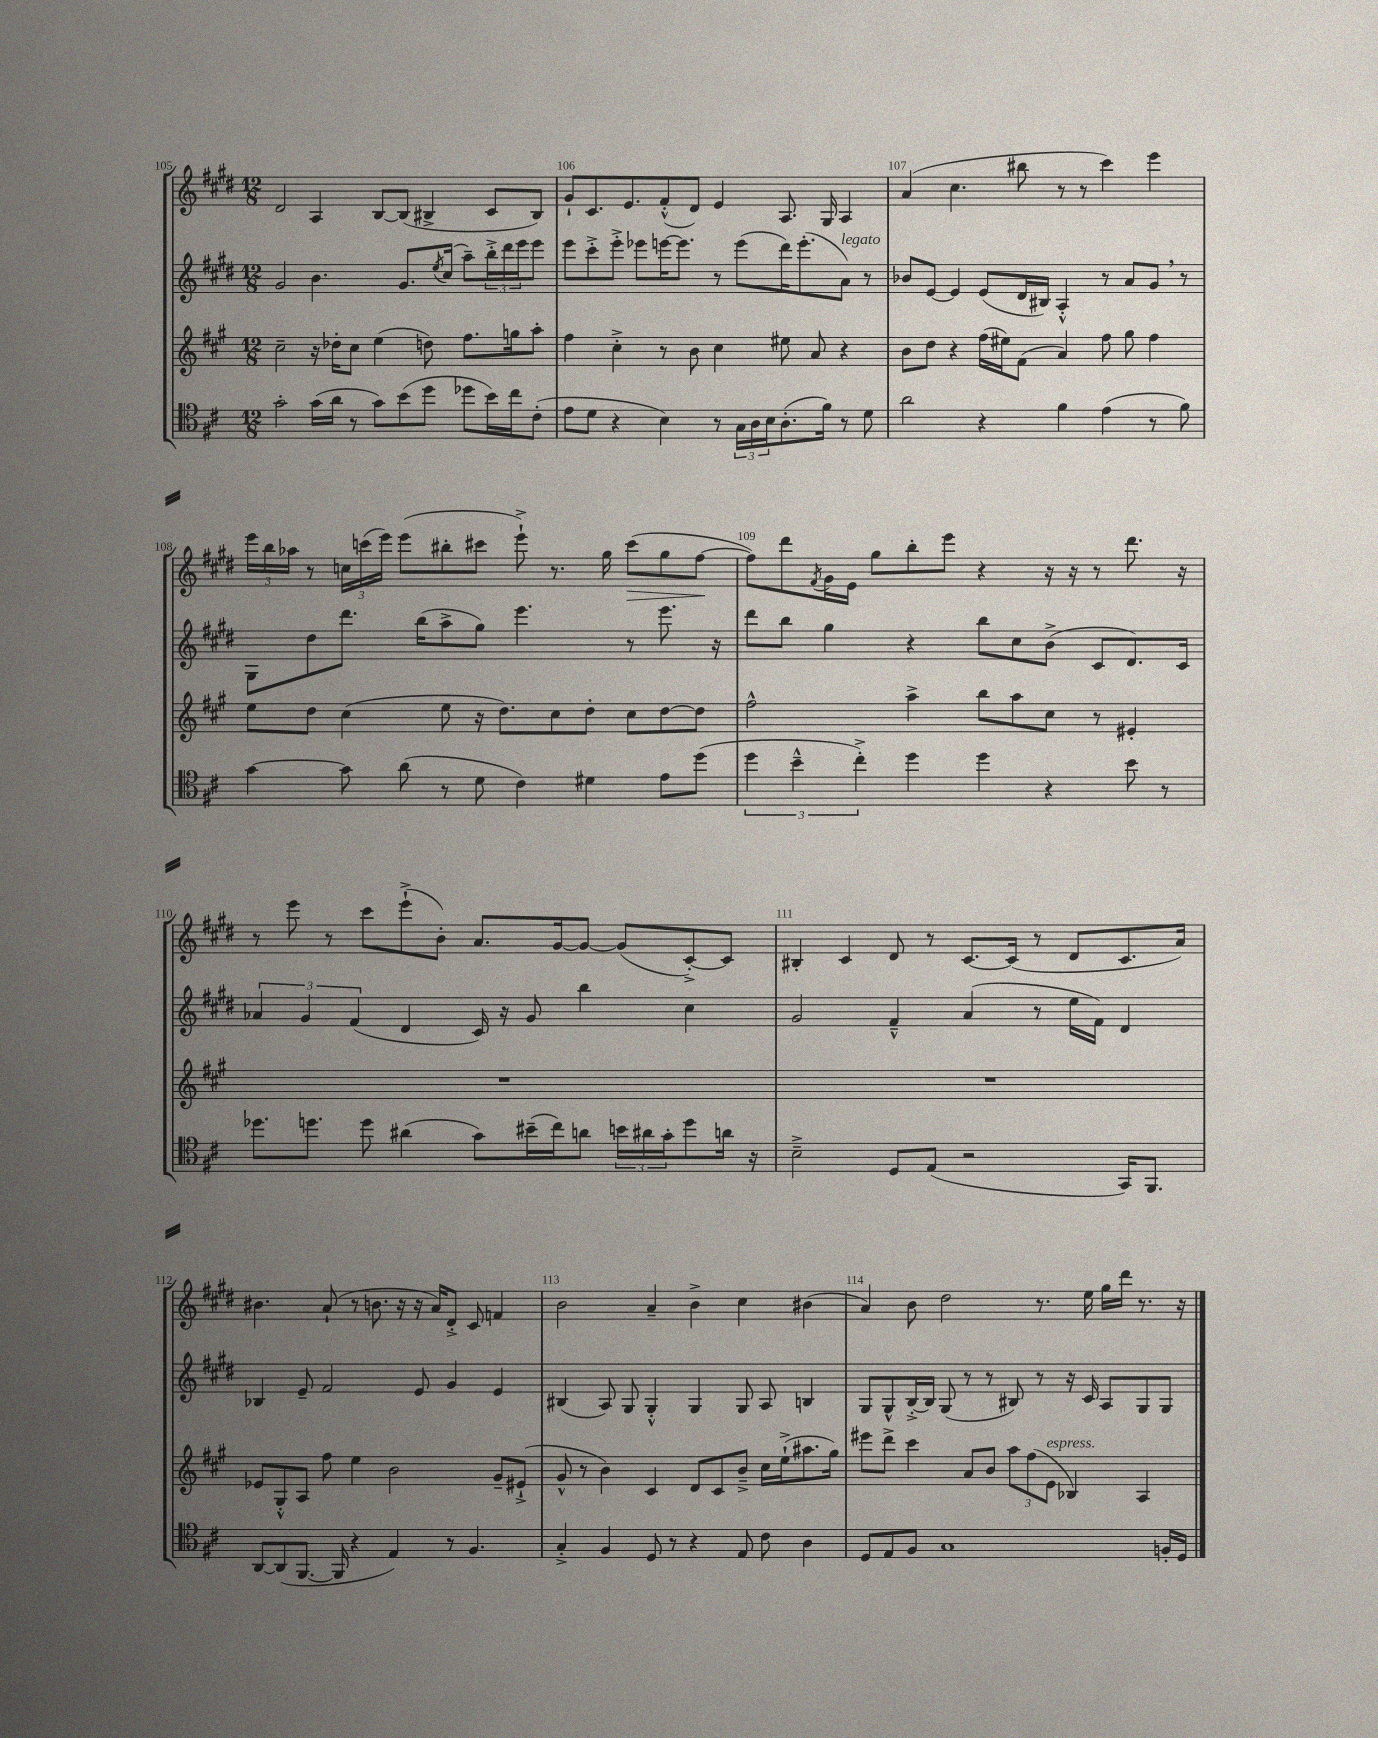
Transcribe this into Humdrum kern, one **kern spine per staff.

**kern	**kern	**kern	**kern
*staff4	*staff3	*staff2	*staff1
*clefC4	*clefG2	*clefG2	*clefG2
*k[f#c#]	*k[f#c#g#]	*k[f#c#g#d#]	*k[f#c#g#d#]
*M12/8	*M12/8	*M12/8	*M12/8
2g'	2cc#~	2g#	2d#
(16g	16r	4.b	4A
16a	16dd-'	.	.
8r	8cc#	.	.
8g)	(4ee	.	[8B
(8b	.	8.g#	(8B]
8dd	8dd)	.	4B#^
.	.	8qee	.
.	.	(16cc#	.
8dd-	8.ff#	8aa~)	.
16b)	.	24bb'^	8c#
.	.	24ddd#	.
16cc#	16gg	.	.
.	.	24eee	.
(8c#'	8aa'	8eee	8B#)
=	=	=	=
8e	4ff#	8eee	8g#`
8d	.	8ccc#'^	8.c#
4r	4cc#'^	8eee'^	.
.	.	.	8.e
.	.	8eee-	.
4B)	8r	[16eee	(8f#'^^
.	.	8.eee]	.
.	8b	.	8d#)
8r	4cc#	8r	4e
24G	.	(8eee	.
24A	.	.	.
24B	.	.	.
(8.A'	8ee#	16ddd#)	8.A
.	.	(8.eee'	.
.	8a	.	.
16f#)	.	.	16G#
8r	4r	8a)	4A
8d	.	8r	.
=	=	=	=
2a	8b	8b-	(4a
.	8dd	[8e	.
.	4r	4e]	4.cc#
4r	(16ff#	(8e	.
.	16ee#)	.	.
.	(8f#	16d#	8bb#
.	.	16B#)	.
4f#	4a)	4A'^^	8r
.	.	.	8r
(4e	8ff#	8r	4ccc#)
.	8gg#	8a	.
8r	4ff#	8g#	4eee
8f#)	.	8r	.
=	=	=	=
[4g	8ee	8G#	24eee
.	.	.	24bb
.	.	.	24aa-
.	8dd	8dd#	8r
8g]	(4cc#	8.ddd#	24cc
.	.	.	(24ccc
.	.	.	24eee)
(8a	.	.	(8eee
.	.	(16bb	.
8r	8ee	8aa^	8bb#'
8d	16r	8gg#)	8ccc#
.	8.dd)	.	.
4c#)	.	4.eee	8eee`^)
.	8cc#	.	8.r
4d#	8dd'	.	.
.	.	.	16gg#
.	8cc#	8r	(8ccc#
8e	[8dd	8.eee	8gg#
(8dd	8dd]	.	[8ff#
.	.	16r	.
=	=	=	=
6dd	2ff#^^	8ddd#	8ff#])
.	.	8bb	8ddd#
6b~^^	.	.	.
.	.	.	8qf#
.	.	4gg#	16g#
.	.	.	16e
6cc#'^)	.	.	.
.	.	.	8gg#
4dd	4aa^	4r	8bb'
.	.	.	8eee
4dd	8bb	8bb	4r
.	8aa	8cc#	.
4r	8cc#	(8b^	16r
.	.	.	16r
.	8r	8c#	8r
8b	4e#'	8.d#)	8.ddd#
8r	.	.	.
.	.	16c#	16r
=	=	=	=
8.dd-	1.r	6a-	8r
.	.	.	8eee
.	.	6g#	.
8.dd	.	.	.
.	.	.	8r
.	.	(6f#	.
8dd	.	.	8ccc#
(4a#	.	4d#	(8eee`^
.	.	.	8b')
8g)	.	16c#)	8.a
.	.	16r	.
(16b#~	.	8g#	.
16cc#)	.	.	[16g#
8a	.	4bb	8g#_
24b	.	.	(8g#]
24a#	.	.	.
24g'	.	.	.
8dd	.	4cc#	[8c#'^)
16a	.	.	8c#]
16r	.	.	.
=	=	=	=
2B~^	1.r	2g#	4B#'
.	.	.	4c#
8D	.	4f#~^^	8d#
(8E	.	.	8r
2r	.	(4a	[8.c#
.	.	.	(16c#]
.	.	8r	8r
.	.	16ee	8d#
.	.	16f#)	.
16GG)	.	4d#	8.c#
8.FF#	.	.	.
.	.	.	16a)
=	=	=	=
[8AA	8e-	4B-	4.b#
(8AA]	8G#'^^	.	.
[8.FF#	8A	8e~	.
.	8ff#	2f#	(8a`
16FF#]	.	.	.
4r	4ee	.	8r
.	.	.	8.b
4E)	2b	.	.
.	.	.	16r
.	.	8e	16r
.	.	.	16a)
8r	.	4g#	8d#'^
4.F#	.	.	8c#
.	8g#~	4e	4f
.	(8e#`^	.	.
=	=	=	=
4G'^	8g#^^	(4B#	2b
.	8r	.	.
4F#	4b)	8A)	.
.	.	8G#	.
8D	4c#	4G#'^^	4a~
8r	.	.	.
4r	8d	4G#	4b^
.	8c#	.	.
8E	8b~^	8G#	4cc#
8c#	16cc#	8A	.
.	(16ee`^	.	.
4A	8.aa#	4B	(4b#
.	16gg#)	.	.
=	=	=	=
8D	8eee#	8G#	4a)
8E	8ddd^	8G#^^	.
8F#	4ccc#	[16B'^	8b
.	.	16B]	.
1G	.	(8G#	2dd#
.	8a	8r	.
.	8b	8r	.
.	12aa	8B#)	.
.	(12ff#	.	.
.	.	8r	8.r
.	12e	.	.
.	4B-)	16r	.
.	.	16c#	16ee
.	.	8A	16gg#
.	.	.	16ddd#
.	4A	8G#	8.r
16F'	.	8G#	.
16D	.	.	16r
==	==	==	==
*-	*-	*-	*-
